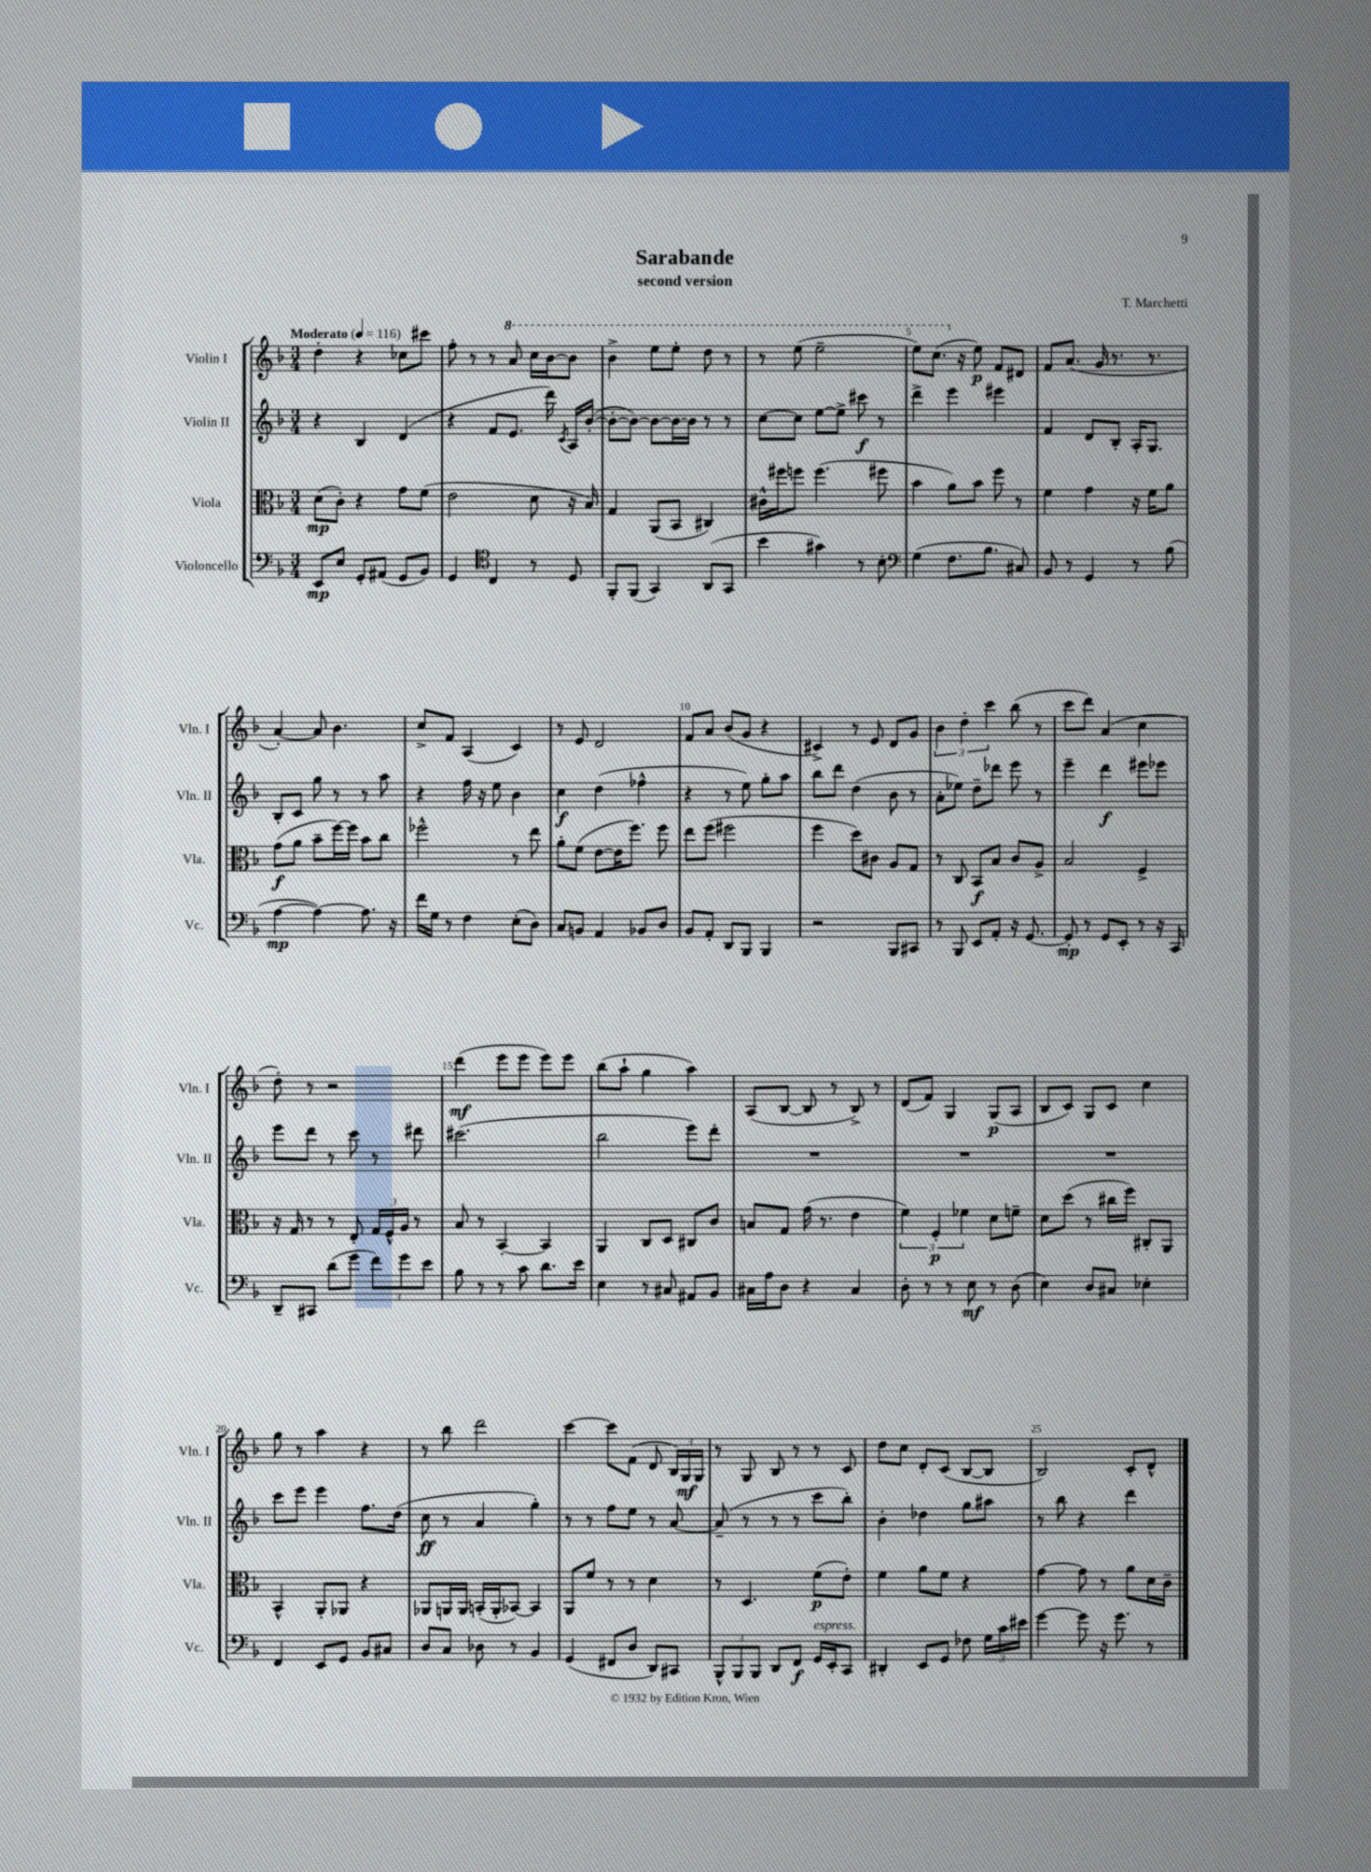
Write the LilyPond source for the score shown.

\header { title = "Sarabande" composer = "T. Marchetti" subtitle = "second version" }
<<
\new StaffGroup <<
\new Staff = "s0" \with { instrumentName = "Violin I" shortInstrumentName = "Vln. I" } {
    \clef treble \key f \major \numericTimeSignature \time 3/4 \tempo "Moderato" 4 = 116
    \autoBeamOff d''4-. r4 ces''8[ cis'''8] |
    f''8-. r8 r8 \ottava #1 a''8 c'''16[ bes''16~ bes''8] |
    bes''4-> e'''8[ e'''8]-. d'''8 r8 |
    r8 e'''8( e'''2-- |
    e'''8[) c'''8.]( \ottava #0 r16 e''8\p) f'8[ dis'8] |
    f'8[ a'8.]( g'16 r8. r8. |
    a'4~-.) a'8 bes'4. |
    c''8[-> f'8] a4( c'4) |
    r8 e'8 d'2 |
    f'8[ a'8] bes'8[( g'8] r4 |
    cis'4->) r8 e'8 d'8[ g'8] |
    \tuplet 3/2 { bes'4 d''4-. c'''4 } bes''8( r8 |
    c'''8[ d'''8]) a'4( c''4 |
    d''8-.) r8 r2 |
    d'''4\mf( e'''8[ e'''8] e'''8[) e'''8] |
    bes''8[( a''8]-! g''4 a''4) |
    a8[( bes8]~ bes8 r8 bes8->) r8 |
    d'8[( f'8]) g4 g8[\p( a8] |
    bes8[ c'8]) g8[ c'8] c''4 |
    g''8 r8 a''4 r4 |
    r8 bes''8 d'''2 |
    c'''4~ c'''8[ f'8]( d'8 \tuplet 3/2 { bes16[) g16\mf g16] } |
    r8 g8 bes8 r8 r8 c'8 |
    d''8[ c''8] d'8[-. c'8]( bes8[~ bes8] |
    bes2) c'8[-. d'8]-^ \bar "|." |
}
\new Staff = "s1" \with { instrumentName = "Violin II" shortInstrumentName = "Vln. II" } {
    \clef treble \key f \major \numericTimeSignature \time 3/4
    \autoBeamOff r4 bes4 d'4( |
    r4 f'8[ e'8.] d'''16) \acciaccatura { c'8 } a16[ bes'16]~-.( |
    bes'8[~-. bes'8]~) bes'8[~ bes'16~ bes'16] r8 r8 |
    c''8[~ c''8] e''8[~ e''8]-> cis'''8\f r8 |
    d'''4-> e'''4 eis'''4 |
    f'4 d'8[ bes8]-. a16[-. g8.] |
    bes8[-. c'8] g''8 r8 r8 a''8 |
    r4 f''16 r16 e''8 bes'4 |
    c''4\f d''4( fes''4-^ |
    r4 r8 e''8) g''8[-. a''8] |
    bes''8[ d'''8] d''4( bes'8 r8 |
    a'8[-. ees''8]) d''8[-- des'''8] e'''8 r8 |
    e'''4-- d'''4\f eis'''8[ ees'''8] |
    e'''8[ d'''8] r8 c'''8 r8 dis'''8 |
    cis'''2.( |
    bes''2 e'''8[) d'''8]-. |
    R2. |
    R2. |
    R2. |
    c'''8[ e'''8] e'''4 f''8.[ d''16]( |
    c''8\ff r8 a'4 g''4-.) |
    r8 r8 f''8[ e''8] r8 a'8~ |
    a'8--( r8 r8 r8 c'''8[ bes''8]-.) |
    bes'4-. des''4 g''8[ ais''8] |
    r8 bes''8 r4 d'''4 \bar "|." |
}
\new Staff = "s2" \with { instrumentName = "Viola" shortInstrumentName = "Vla." } {
    \clef alto \key f \major \numericTimeSignature \time 3/4
    \autoBeamOff d'8[\mp( c'8]-.) r4 g'8[ f'8]( |
    e'2 d'8 r16 bes16) |
    g4 a,8[( bes,8] cis4) |
    cis'16[-^ fis''16 f''8] f''4.( fis''8 |
    bes'4 a'8[) bes'8] f''8 r8 |
    f'4 g'4 r16 f'16[ a'8] |
    g'8[\f( a'8] bes'8[-- f''16~) f''16] bes'8[ c''8] |
    fes''2-^ r8 e''8 |
    a'8[-. f'8]( e'8[~ e'16 f''8.]) f''8 |
    e''8[ f''8]( fis''2 |
    f''4 d''8[) cis'8] a8[ g8] |
    r8 c8 bes,8[\f bes8] c'8[ a8]-> |
    bes2 f4-> |
    r16 g16 r8 r8 e8-. \tuplet 3/2 { g16[ f16-^ a16] } r8 |
    bes8 r8 bes,4~-. bes,4 |
    a,4 c8[ d8] cis8[ c'8] |
    b8[ g8] g'16( r8. e'4 |
    \tuplet 3/2 { f'4) f4-.\p fes'4 } d'8[ f'8]-- |
    d'8[ d''8]( r8 cis''16[ f''16]) cis8[-. a,8] |
    bes,4-^ a,8[-. aes,8] r4 |
    aes,8[ a,16 a,16] b,16[-.( a,16-. bes,8]~) bes,4 |
    a,8[ f'8] r8 r8 d'4 |
    r8 d4. f'8[\p( e'8]-.) |
    f'4 a'8[ f'8] r4 |
    g'4~ g'8 r8 a'8[ d'16 c'16]-- \bar "|." |
}
\new Staff = "s3" \with { instrumentName = "Violoncello" shortInstrumentName = "Vc." } {
    \clef bass \key f \major \numericTimeSignature \time 3/4
    \autoBeamOff e,8[\mp e8] g,8[-. ais,8]( g,8[ bes,8]) |
    g,4 \clef tenor c4 r8 d8 |
    f,8[-. f,8]( g,4) a,8[( g,8] |
    bes'4 gis'4) r8 bes8-. |
    \clef bass g4( f8.[ bes8.] cis8) |
    bes,8 r8 g,4 r8 bes8( |
    a4~\mp a4~) a8. r16 |
    f'16[ g16] r8 f4 e8[-.( d8]) |
    c8[ b,8] a,4 bes,8[ d8] |
    bes,8[ a,8]-. d,8[ bes,,8] bes,,4 |
    r2 bes,,8[ cis,8] |
    r8 bes,,8 e,8[ a,8]-. r16 g,8.~ |
    g,8-.\mp r8 g,8[ e,8]-. r8 r16 c,16 |
    d,8[-- cis,8] d'8[( g'8] \tuplet 3/2 { f'8[) g'8 e'8] } |
    bes8 r8 r8 c'8 d'8.[ e'16] |
    e4 r8 cis8 ais,8[ bes,8] |
    cis16[ a16 d8] r4 cis4 |
    d8-. r8 r8 e8\mf r8 d8( |
    e4) d8[ cis8] ees4-. |
    f,4 e,8[ g,8] bes,8[ cis8] |
    d8[ c8] des8 r8 bes,4 |
    g,4( fis,8[ d8] d,8[) cis,8] |
    \tuplet 3/2 { bes,,8[-^ bes,,8 bes,,8] } d,8[ f,8]\f g,16[^\markup { \italic "espress." } e,16-. c,8] |
    dis,4-. e,8[ g,8] fes8 \tuplet 3/2 { g16[ c'16 eis'16] } |
    g'4~ g'8 r16 g'8. r8 \bar "|." |
}
>>
>>
\layout { \context { \Score \override BarNumber.break-visibility = ##(#f #t #t) barNumberVisibility = #(every-nth-bar-number-visible 5) } }
